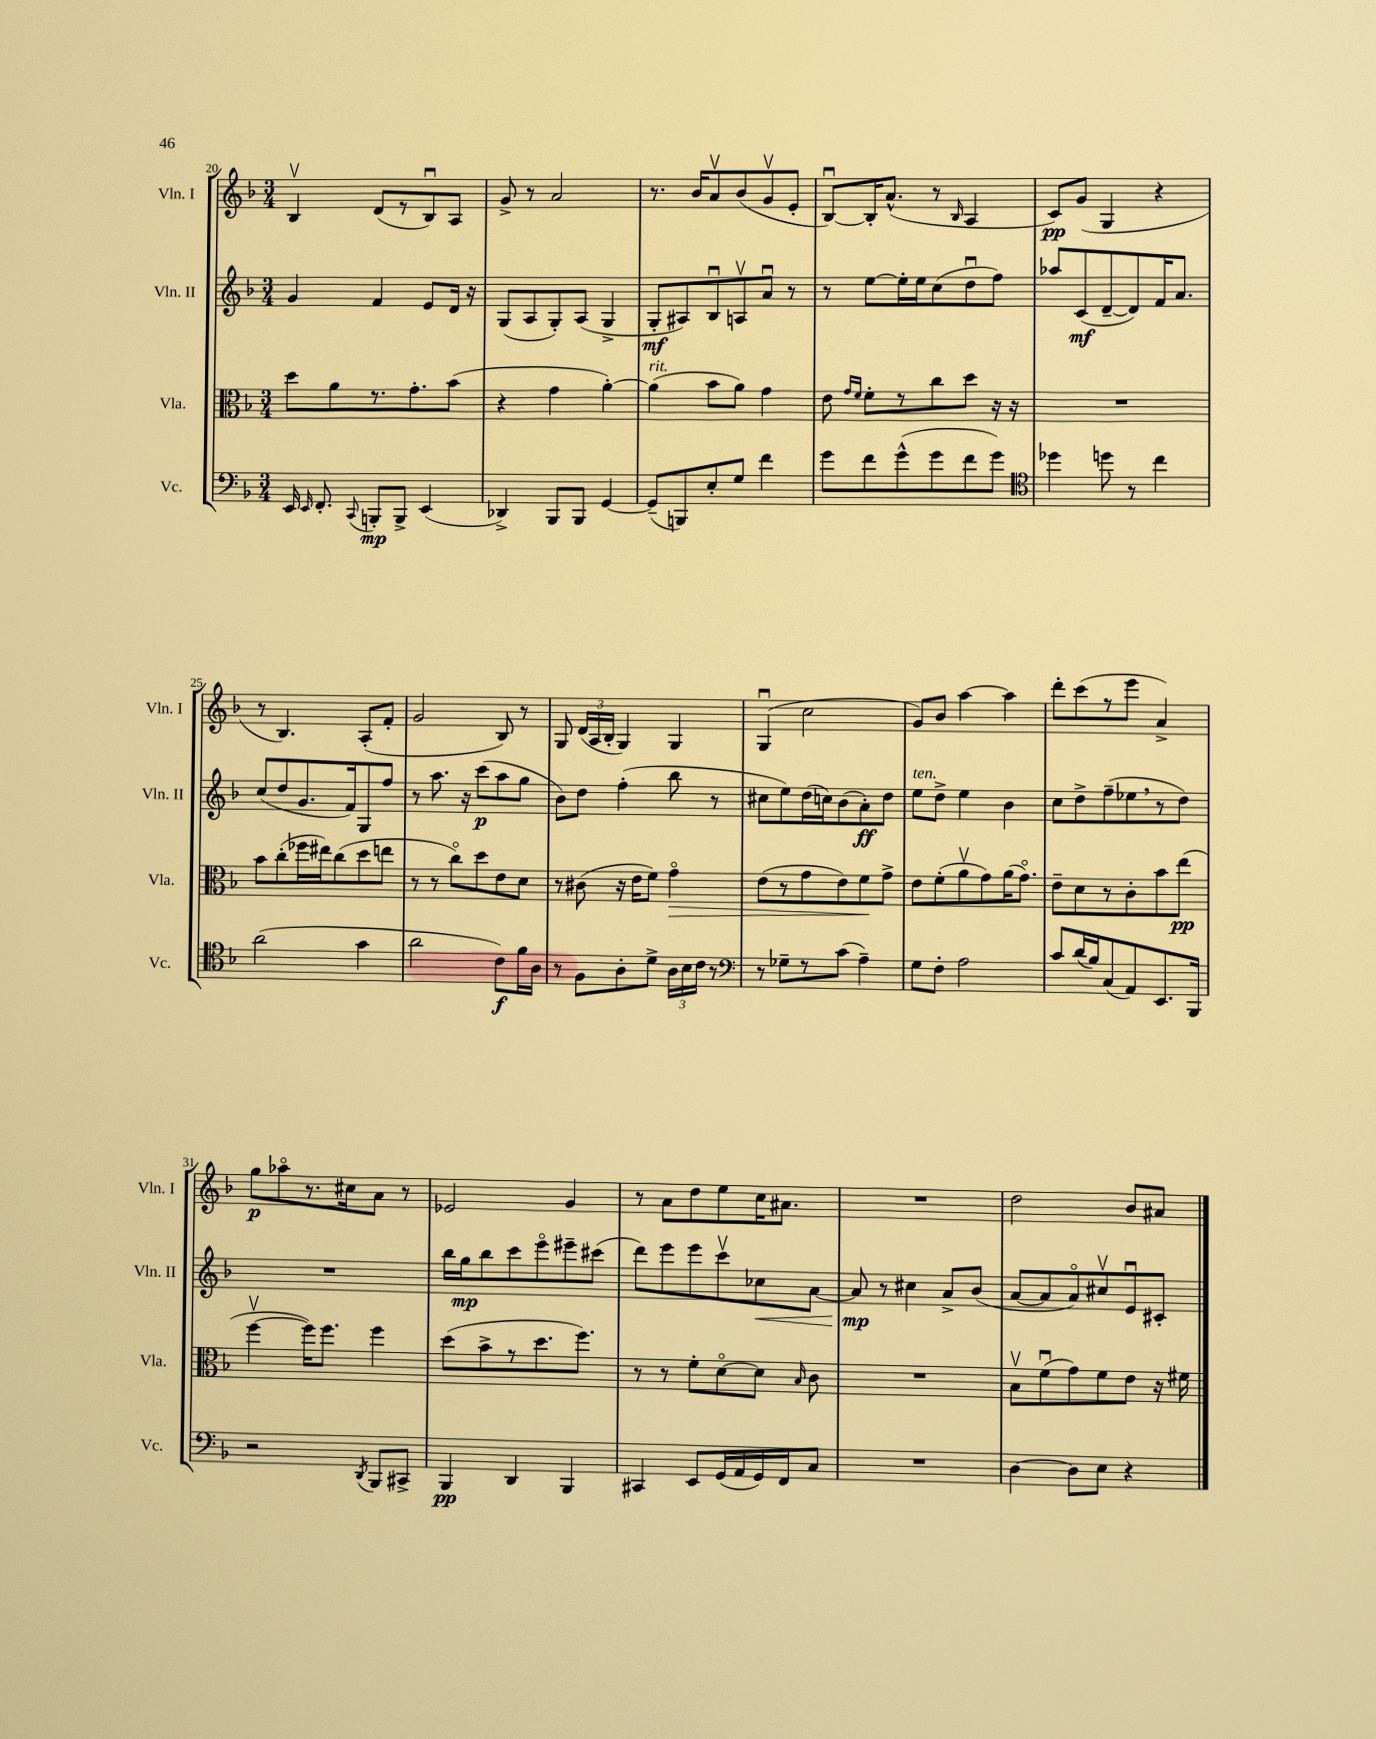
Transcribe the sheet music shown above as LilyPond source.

<<
\new StaffGroup <<
\new Staff = "s0" \with { instrumentName = "Vln. I" shortInstrumentName = "Vln. I" } {
    \clef treble \key f \major \numericTimeSignature \time 3/4
    \autoBeamOff bes4\upbow d'8[( r8 bes8\downbow) a8] |
    g'8-> r8 a'2 |
    r8. bes'16[ a'8\upbow bes'8( g'8\upbow e'8]-. |
    bes8[~\downbow) bes16-. a'8.]-^( r8 \grace { bes16 } a4 |
    c'8[\pp) g'8]( g4 r4 |
    r8 bes4.) a8[-.( f'8]-. |
    g'2 bes8) r8 |
    g8 \tuplet 3/2 { d'16[( a16 bes16]-. } g4) g4 |
    g4\downbow( c''2 |
    g'8[) bes'8] a''4~ a''4 |
    d'''8[-. c'''8( r8 e'''8] a'4->) |
    g''8[\p aes''8\flageolet r8. cis''16 a'8] r8 |
    ees'2 g'4 |
    r8 a'8[ d''8 e''8 c''16 ais'8.] |
    R2. |
    d''2 bes'8[ ais'8] \bar "|." |
}
\new Staff = "s1" \with { instrumentName = "Vln. II" shortInstrumentName = "Vln. II" } {
    \clef treble \key f \major \numericTimeSignature \time 3/4
    \autoBeamOff g'4 f'4 e'8[ d'16] r16 |
    g8[( a8 g8-.) a8]( g4-> |
    g8[-.\mf ais8) bes8\downbow a8\upbow a'8]\downbow r8 |
    r8 e''8[~ e''16-. e''16 c''8( d''8\downbow f''8]) |
    aes''8[ c'8\mf( d'8~-- d'8) f'16 a'8.] |
    c''8[( d''8 g'8. f'16) g8 f''8] |
    r8 a''8. r16 c'''8[\p( a''8 g''8] |
    bes'8[) d''8] f''4-.( bes''8 r8 |
    cis''8[ e''8) d''16( c''16) bes'8( a'8-.\ff) d''8] |
    e''8[^\markup { \italic "ten." } d''8]-> e''4 bes'4 |
    c''8[ d''8-> f''8--( ees''8 \breathe r8 d''8]) |
    R2. |
    bes''16[ g''16\mp bes''8 c'''8 e'''8\flageolet eis'''8-- cis'''8]( |
    d'''8[) e'''8 e'''8 c'''8\upbow ces''8\< a'8]~ |
    a'8\mp\! r8 cis''4 a'8[-> bes'8]( |
    a'8[~ a'8 a'8\flageolet) cis''8\upbow e'8\downbow cis'8]-. \bar "|." |
}
\new Staff = "s2" \with { instrumentName = "Vla." shortInstrumentName = "Vla." } {
    \clef alto \key f \major \numericTimeSignature \time 3/4
    \autoBeamOff d''8[ a'8 r8. g'8.-. bes'8]( |
    r4 g'4 a'4~-.) |
    a'4^\markup { \italic "rit." }( bes'8[ a'8]) g'4 |
    e'8 \grace { g'16[ f'16] } f'8[-. r8 c''8 d''8] r16 r16 |
    R2. |
    bes'8[ c''8-.( fes''16 eis''16) c''8( d''8 e''8] |
    r8 r8 c''8[\flageolet) d''8 e'8 d'8] |
    r8 cis'8( r16 e'16[ f'8]) g'4\flageolet\> |
    e'8[( r8 g'8 e'8) f'8\! g'8]-> |
    e'8[ f'8-.( a'8\upbow g'8) a'16( g'8.]\flageolet) |
    e'8[-- d'8 r8 c'8-. bes'8 e''8]\pp( |
    f''4~\upbow f''16[) f''8.] f''4 |
    d''8[( bes'8-> r8 d''8. f''8.]) |
    r8 r8 f'8[-. d'8~\flageolet d'8] \grace { bes16 } c'8 |
    R2. |
    bes8[\upbow f'8\downbow( g'8) f'8 e'8] r16 fis'16 \bar "|." |
}
\new Staff = "s3" \with { instrumentName = "Vc." shortInstrumentName = "Vc." } {
    \clef bass \key f \major \numericTimeSignature \time 3/4
    \autoBeamOff e,16 \grace { e,16 } f,8.-. \appoggiatura { c,8 } b,,8[-.\mp b,,8]-> e,4( |
    des,4->) bes,,8[ bes,,8] g,4~ |
    g,8[--( b,,8) e8-. g8] f'4 |
    g'8[ f'8 g'8-^( g'8 f'8 g'8]) |
    \clef tenor des''4 d''8 r8 c''4 |
    a'2( g'4 |
    a'2 c'8[\f) f'16 a16] |
    r8 f8[ a8-. d'8]-> \tuplet 3/2 { a16[ bes16 c'16] } r8 |
    \clef bass r8 ges8[-- r8 c'8]( a4--) |
    g8[ f8]-. a2 |
    c'8[ d'16( bes16) c8( a,8) e,8. bes,,16] |
    r2 \acciaccatura { d,8 } bes,,8[ cis,8]-> |
    bes,,4\pp d,4 bes,,4 |
    cis,4 e,8[ g,16( a,16 g,16) f,16 c8] |
    R2. |
    d4~ d8[ e8] r4 \bar "|." |
}
>>
>>
\layout { \context { \Score currentBarNumber = #20 } }
